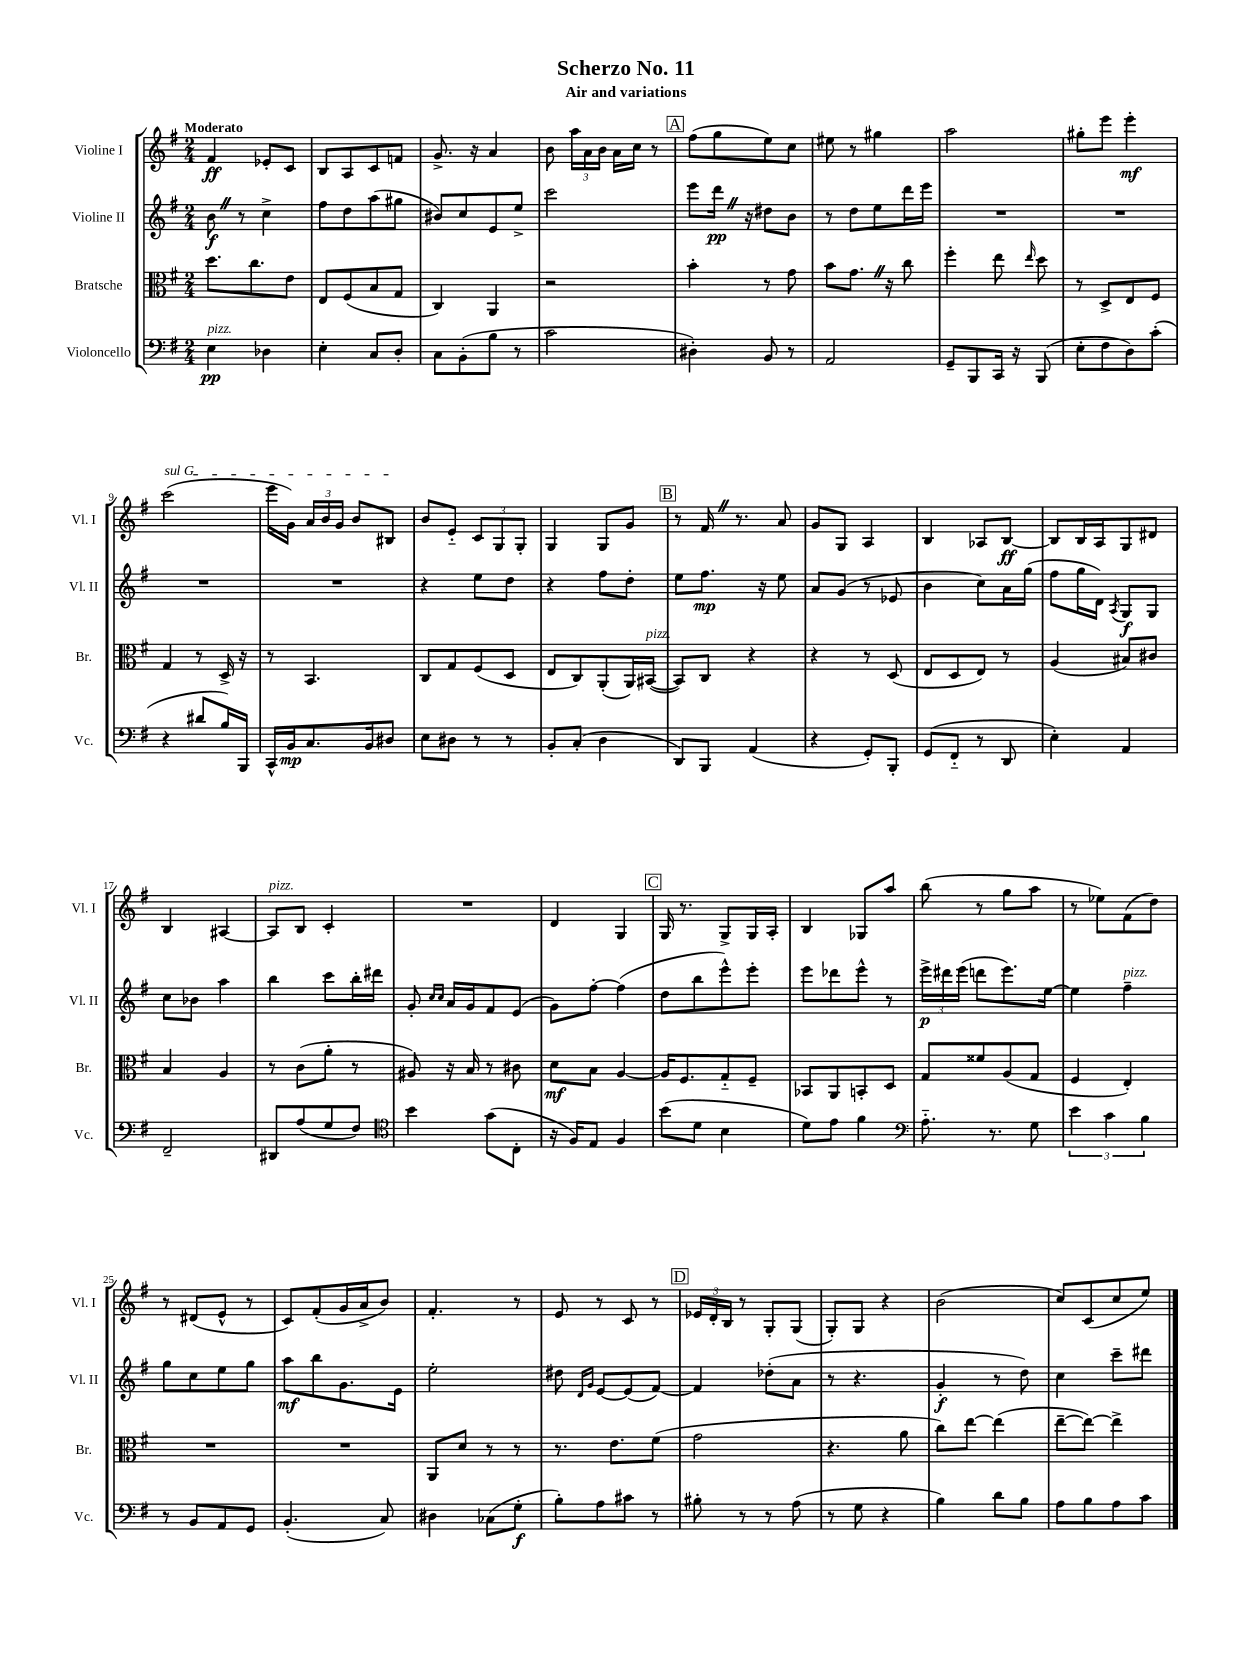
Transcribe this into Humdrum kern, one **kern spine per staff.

**kern	**dynam	**kern	**dynam	**kern	**dynam	**kern	**dynam
*part4	*part4	*part3	*part3	*part2	*part2	*part1	*part1
*staff4	*staff4	*staff3	*staff3	*staff2	*staff2	*staff1	*staff1
*I"Violoncello	*	*I"Bratsche	*	*I"Violine II	*	*I"Violine I	*
*I'Vc.	*	*I'Br.	*	*I'Vl. II	*	*I'Vl. I	*
*clefF4	*	*clefC3	*	*clefG2	*	*clefG2	*
*k[f#]	*	*k[f#]	*	*k[f#]	*	*k[f#]	*
*M2/4	*	*M2/4	*	*M2/4	*	*M2/4	*
=1	=1	=1	=1	=1	=1	=1	=1
!	!	!	!	!	!	!LO:TX:a:B:t=Moderato	!
!LO:TX:a:i:t=pizz.	!	!	!	!	!	!	!
4E\	pp	8.dd\L	.	8bZ\	f	4f#/	ff
.	.	.	.	8r	.	.	.
.	.	8.cc\	.	.	.	.	.
4D-X\	.	.	.	4cc^\	.	8e-X'/L	.
.	.	8e\J	.	.	.	8c/J	.
=2	=2	=2	=2	=2	=2	=2	=2
4E'\	.	8E/L	.	8ff#\L	.	8B/L	.
.	.	(8F#/	.	8dd\	.	8A/	.
8C/L	.	8B/	.	(8aa\	.	8c/	.
8D'/J	.	8G/J	.	8gg#X\J	.	8fn/J	.
=3	=3	=3	=3	=3	=3	=3	=3
8C\L	.	4C/)	.	8b#X/L)	.	8.g^/	.
(8BB'\	.	.	.	8cc/	.	.	.
.	.	.	.	.	.	16r	.
8B\J	.	4AA/	.	8e/	.	4a/	.
8r	.	.	.	8ee^/J	.	.	.
=4	=4	=4	=4	=4	=4	=4	=4
2c\	.	2r	.	2ccc\	.	8b\	.
.	.	.	.	.	.	24aa\LL	.
.	.	.	.	.	.	24a\	.
.	.	.	.	.	.	24b\JJ	.
.	.	.	.	.	.	16a\LL	.
.	.	.	.	.	.	16cc\JJ	.
.	.	.	.	.	.	8r	.
!!LO:REH:place=s1:t=A
=5	=5	=5	=5	=5	=5	=5	=5
4D#X'\)	.	4b'\	.	8eee\L	.	(8ff#\L	.
.	.	.	.	16dddZ\Jk	pp	8gg\	.
.	.	.	.	16r	.	.	.
8BB/	.	8r	.	8dd#X\L	.	8ee\)	.
8r	.	8g\	.	8b\J	.	8cc\J	.
=6	=6	=6	=6	=6	=6	=6	=6
2AA/	.	8b\L	.	8r	.	8ee#X\	.
.	.	8.gZ\J	.	8dd\L	.	8r	.
.	.	.	.	8ee\	.	4gg#X\	.
.	.	16r	.	.	.	.	.
.	.	8cc\	.	16ddd\L	.	.	.
.	.	.	.	16eee\JJ	.	.	.
=7	=7	=7	=7	=7	=7	=7	=7
8GG~/L	.	4ff#'\	.	2r	.	2aa\	.
8BBB/	.	.	.	.	.	.	.
16CC/Jk	.	8ee\	.	.	.	.	.
16r	.	.	.	.	.	.	.
.	.	16qqee/	.	.	.	.	.
(8BBB/	.	8dd\	.	.	.	.	.
=8	=8	=8	=8	=8	=8	=8	=8
8E'\L	.	8r	.	2r	.	8gg#X'\L	.
8F#\	.	8D^/L	.	.	.	8eee\J	.
8D\)	.	8E/	.	.	.	4eee'\	mf
(8c'\J	.	8F#/J	.	.	.	.	.
!!LO:LB:g=z
=9	=9	=9	=9	=9	=9	=9	=9
!	!	!	!	!	!	!LO:TX:a:i:t=sul G	!
4r	.	4G/	.	2r	.	(2ccc\	.
8d#X/L	.	8r	.	.	.	.	.
16B/L)	.	16D^/	.	.	.	.	.
16BBB/JJ	.	16r	.	.	.	.	.
=10	=10	=10	=10	=10	=10	=10	=10
16CC^^/LL	.	8r	.	2r	.	16eee\LL	.
16BB/J	mp	.	.	.	.	16g\JJ)	.
8.C/	.	4.BB/	.	.	.	24a/LL	.
.	.	.	.	.	.	24b/	.
.	.	.	.	.	.	24g/JJ	.
.	.	.	.	.	.	8b/L	.
16BB/k	.	.	.	.	.	.	.
8D#X/J	.	.	.	.	.	8B#X/J	.
=11	=11	=11	=11	=11	=11	=11	=11
8E\L	.	8C/L	.	4r	.	8b/L	.
8D#X\J	.	8G/	.	.	.	8e/J	.
8r	.	(8F#/	.	8ee\L	.	12c/L	.
.	.	.	.	.	.	12G/	.
8r	.	8D/J	.	8dd\J	.	.	.
.	.	.	.	.	.	12G'/J	.
=12	=12	=12	=12	=12	=12	=12	=12
8BB'/L	.	8E/L	.	4r	.	4G/	.
(8C'/J	.	8C/)	.	.	.	.	.
4D\	.	(8AA'/	.	8ff#\L	.	8G/L	.
.	.	16AA/L)	.	8dd'\J	.	8g/J	.
!	!	!LO:TX:a:i:t=pizz.	!	!	!	!	!
.	.	([16BB#X/JJ	.	.	.	.	.
!!LO:REH:place=s1:t=B
=13	=13	=13	=13	=13	=13	=13	=13
8DD/L)	.	8BB#/L])	.	8ee\L	.	8r	.
8BBB/J	.	8C/J	.	8.ff#\J	mp	16f#Z/	.
.	.	.	.	.	.	8.r	.
(4AA/	.	4r	.	.	.	.	.
.	.	.	.	16r	.	.	.
.	.	.	.	8ee\	.	8a/	.
=14	=14	=14	=14	=14	=14	=14	=14
4r	.	4r	.	8a/L	.	8g/L	.
.	.	.	.	(8g/J	.	8G/J	.
8GG'/L)	.	8r	.	8r	.	4A/	.
8BBB'/J	.	(8D/	.	8e-X/	.	.	.
=15	=15	=15	=15	=15	=15	=15	=15
(8GG/L	.	8E/L	.	4b\	.	4B/	.
8FF#/J	.	8D/	.	.	.	.	.
8r	.	8E/J)	.	8cc\L)	.	8A-X/L	.
8DD/	.	8r	.	16a\L	.	[8B/J	ff
.	.	.	.	(16gg\JJ	.	.	.
=16	=16	=16	=16	=16	=16	=16	=16
4E'\)	.	(4A/	.	8ff#\L	.	8B/L]	.
.	.	.	.	16gg\L	.	16B/L	.
.	.	.	.	16d\JJ)	.	16A/J	.
.	.	.	.	8qA/	.	.	.
4AA/	.	8B#X/L)	.	8G/L	f	8G/	.
.	.	8c#X/J	.	8G/J	.	8d#X/J	.
!!LO:LB:g=z
=17	=17	=17	=17	=17	=17	=17	=17
2FF#~/	.	4B/	.	8cc\L	.	4B/	.
.	.	.	.	8b-X\J	.	.	.
.	.	4A/	.	4aa\	.	[4A#X/	.
=18	=18	=18	=18	=18	=18	=18	=18
!	!	!	!	!	!	!LO:TX:a:i:t=pizz.	!
8DD#X/L	.	8r	.	4bb\	.	8A#/L]	.
(8A/	.	(8c\L	.	.	.	8B/J	.
8G/	.	8a'\J	.	8ccc\L	.	4c'/	.
8F#/J)	.	8r	.	16bb'\L	.	.	.
.	.	.	.	16ddd#X\JJ	.	.	.
=19	=19	=19	=19	=19	=19	=19	=19
*clefC4	*	*	*	*	*	*	*
4b\	.	8A#X/)	.	8g'/	.	2r	.
.	.	.	.	16qqcc/LL	.	.	.
.	.	.	.	16qqcc/JJ	.	.	.
.	.	16r	.	16a/LL	.	.	.
.	.	16B/	.	16g/J	.	.	.
(8g\L	.	8r	.	8f#/	.	.	.
8C'\J	.	8c#X\	.	(8e/J	.	.	.
=20	=20	=20	=20	=20	=20	=20	=20
16r	.	8d\L	mf	8g\L)	.	4d/	.
16F#/KL)	.	.	.	.	.	.	.
8E/J	.	8B\J	.	[8ff#'\J	.	.	.
4F#/	.	[4A/	.	(4ff#\]	.	4G/	.
!!LO:REH:place=s1:t=C
=21	=21	=21	=21	=21	=21	=21	=21
(8b\L	.	16A/KL]	.	8dd\L	.	16G/	.
.	.	8.F#/	.	.	.	8.r	.
8d\J	.	.	.	8bb\	.	.	.
4B\	.	8G/	.	8eee^^\)	.	8G^/L	.
.	.	8F#~/J	.	8eee'\J	.	16G/L	.
.	.	.	.	.	.	16A'/JJ	.
=22	=22	=22	=22	=22	=22	=22	=22
8d\L)	.	8BB-X/L	.	8eee\L	.	4B/	.
8e\J	.	8AA/	.	8ddd-X\	.	.	.
4f#\	.	8BBn'/	.	8eee^^\J	.	8G-X/L	.
.	.	8D/J	.	8r	.	8aa/J	.
=23	=23	=23	=23	=23	=23	=23	=23
*clefF4	*	*	*	*	*	*	*
8.A\	.	8G/L	.	24eee^\LL	p	(8bb\	.
.	.	.	.	24ddd#X\	.	.	.
.	.	.	.	(24eee\JJ	.	.	.
.	.	8f##X/	.	8dddn\L	.	8r	.
8.r	.	.	.	.	.	.	.
.	.	(8A/	.	8.eee\)	.	8gg\L	.
8G\	.	8G/J	.	.	.	8aa\J	.
.	.	.	.	[16ee\Jk	.	.	.
=24	=24	=24	=24	=24	=24	=24	=24
6e\	.	4F#/	.	4ee\]	.	8r	.
.	.	.	.	.	.	8ee-X\L)	.
6c\	.	.	.	.	.	.	.
!	!	!	!	!LO:TX:a:i:t=pizz.	!	!	!
.	.	4E'/)	.	4ff#~\	.	(8f#\	.
6B\	.	.	.	.	.	.	.
.	.	.	.	.	.	8dd\J)	.
!!LO:LB:g=z
=25	=25	=25	=25	=25	=25	=25	=25
8r	.	2r	.	8gg\L	.	8r	.
8BB/L	.	.	.	8cc\	.	(8d#X/L	.
8AA/	.	.	.	8ee\	.	8e^^/J	.
8GG/J	.	.	.	8gg\J	.	8r	.
=26	=26	=26	=26	=26	=26	=26	=26
(4.BB'/	.	2r	.	8aa\L	mf	8c/L)	.
.	.	.	.	8bb\	.	(8f#'/	.
.	.	.	.	8.g\	.	16g/L	.
.	.	.	.	.	.	16a^/J	.
8C/)	.	.	.	.	.	8b/J)	.
.	.	.	.	16e\Jk	.	.	.
=27	=27	=27	=27	=27	=27	=27	=27
4D#X\	.	8AA/L	.	2ee'\	.	4.f#'/	.
.	.	8d/J	.	.	.	.	.
(8C-X\L	.	8r	.	.	.	.	.
8G'\J	f	8r	.	.	.	8r	.
=28	=28	=28	=28	=28	=28	=28	=28
8B'\L)	.	8.r	.	8dd#X\	.	8e/	.
.	.	.	.	16qqd/LL	.	.	.
.	.	.	.	16qqg/JJ	.	.	.
8A\	.	.	.	[8e/L	.	8r	.
.	.	8.e\L	.	.	.	.	.
8c#X\J	.	.	.	(8e/]	.	8c/	.
8r	.	(8f#\J	.	[8f#/J)	.	8r	.
!!LO:REH:place=s1:t=D
=29	=29	=29	=29	=29	=29	=29	=29
8B#X'\	.	2g\	.	4f#/]	.	24e-X/LL	.
.	.	.	.	.	.	24d'/	.
.	.	.	.	.	.	24B/JJ	.
8r	.	.	.	.	.	8r	.
8r	.	.	.	(8dd-X'\L	.	8G'/L	.
(8A\	.	.	.	8a\J	.	(8G/J	.
=30	=30	=30	=30	=30	=30	=30	=30
8r	.	4.r	.	8r	.	8G'/L)	.
8G\	.	.	.	4.r	.	8G/J	.
4r	.	.	.	.	.	4r	.
.	.	8a\	.	.	.	.	.
=31	=31	=31	=31	=31	=31	=31	=31
4B\)	.	8cc\L)	.	4g'/	f	(2b\	.
.	.	[8ee\J	.	.	.	.	.
8d\L	.	(4ee\]	.	8r	.	.	.
8B\J	.	.	.	8dd\)	.	.	.
=32	=32	=32	=32	=32	=32	=32	=32
8A\L	.	[8ee~\L	.	4cc\	.	8cc/L)	.
8B\	.	8ee\J_)	.	.	.	(8c/	.
8A\	.	4ee^\]	.	8ccc~\L	.	8cc/	.
8c\J	.	.	.	8ddd#X\J	.	8ee/J)	.
==	==	==	==	==	==	==	==
*-	*-	*-	*-	*-	*-	*-	*-
